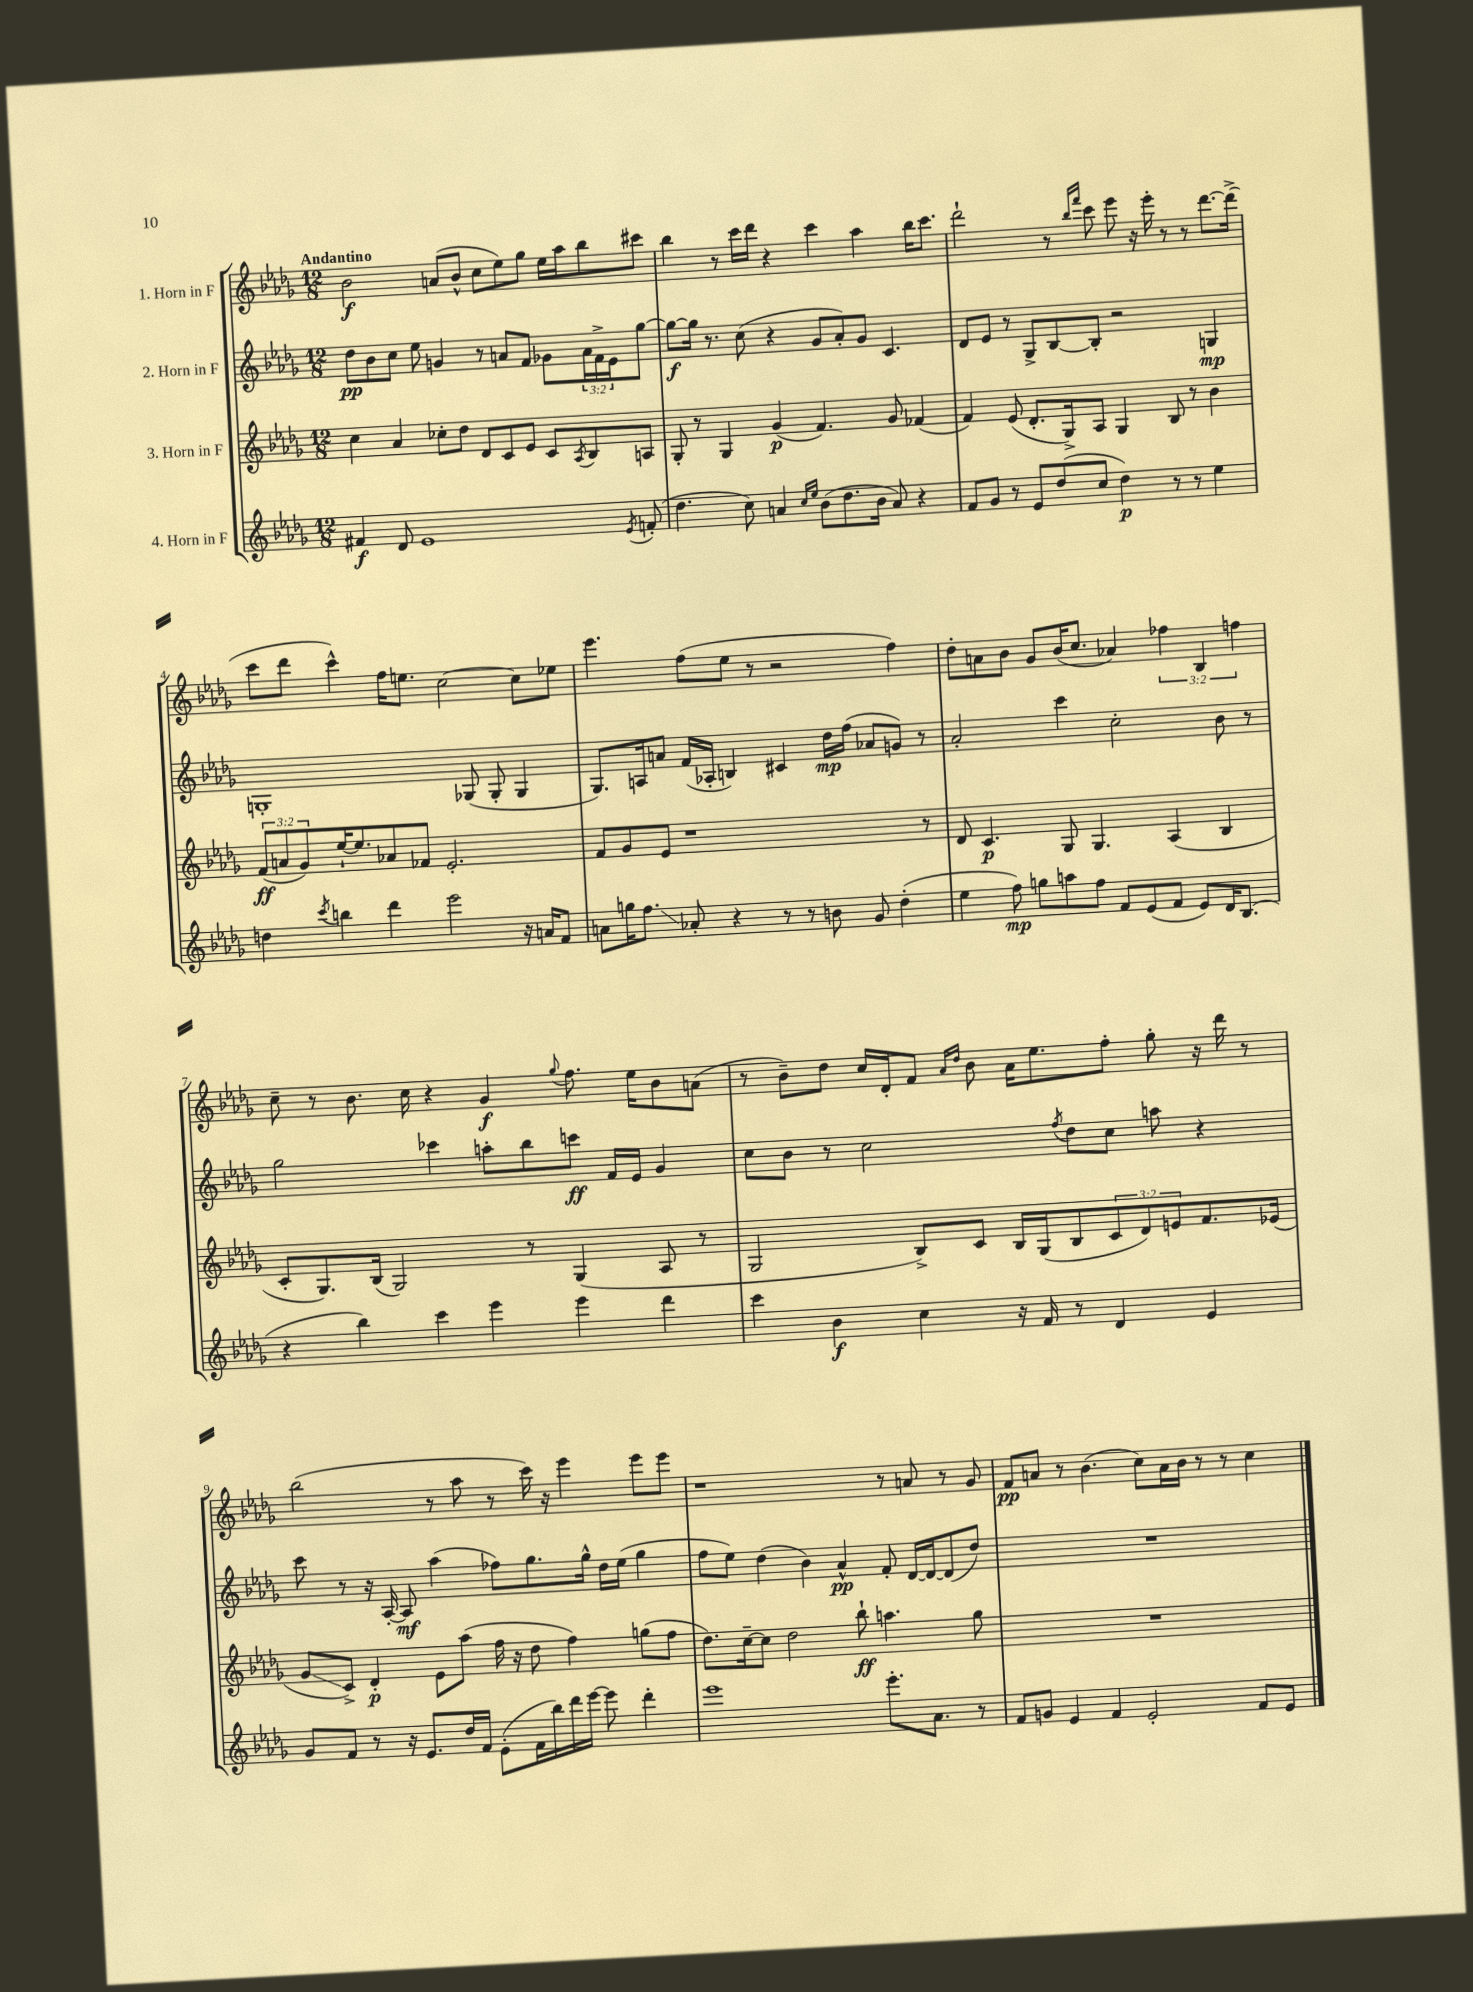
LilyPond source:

<<
\new StaffGroup <<
\new Staff = "s0" \with { instrumentName = "1. Horn in F" } {
    \clef treble \key des \major \numericTimeSignature \time 12/8 \override Staff.TupletNumber.text = #tuplet-number::calc-fraction-text \tempo "Andantino"
    bes'2\f a'8( bes'8-^ c''8 ees''8) ges''8 ees''16 aes''16 bes''8 cis'''8 |
    bes''4 r8 c'''16 des'''16 r4 c'''4 aes''4 bes''16 c'''8. |
    des'''2-! r8 \grace { bes''16 f'''16 } c'''8 ees'''8 r16 ees'''16-. r8 r8 des'''8.~ des'''16->( |
    c'''8 des'''8 c'''4-^) f''16 e''8. c''2~ c''8 ees''8 |
    ees'''4. f''8( ees''8 r8 r2 f''4) |
    des''8-. a'8 bes'8 ges'8 bes'16( c''8. aes'4) \tuplet 3/2 { fes''4 bes4 f''4 } |
    c''8-- r8 bes'8. c''16 r4 ges'4\f \appoggiatura { ges''8 } f''8. ees''16 bes'8 a'8( |
    r8 bes'8--) des''8 c''16 des'16-. f'8 \grace { aes'16 des''16 } bes'8 aes'16 ees''8. f''8-. ges''8-. r16 des'''16 r8 |
    bes''2( r8 aes''8 r8 c'''16) r16 ees'''4 ees'''8 ees'''8 |
    r1 r8 a'8 r8 ges'8 |
    f'8\pp a'8 r8 bes'4.( c''8) a'16 bes'16 r8 r8 c''4 \bar "|." |
}
\new Staff = "s1" \with { instrumentName = "2. Horn in F" } {
    \clef treble \key des \major \numericTimeSignature \time 12/8 \override Staff.TupletNumber.text = #tuplet-number::calc-fraction-text
    des''8\pp bes'8 c''8 ees''8 g'4 r8 a'8 f'8 ges'8 \tuplet 3/2 { a'16 f'16-> ees'16 } ges''8~ |
    ges''8~\f ges''16 r8. c''8( r4 ges'8 aes'8-.) ges'8 c'4. |
    des'8 ees'8 r8 ges8-> bes8~ bes8-. r2 g4\mp |
    g1-. ges8( ges8-. ges4 |
    ges8.) a16 a'8 f'16( aes16-. b4) cis'4 des''16\mp f''16( aes'8 g'8) r8 |
    aes'2-. c'''4 c''2-. bes'8 r8 |
    ges''2 ces'''4 a''8-. bes''8 c'''8\ff f'16 ees'16 ges'4 |
    c''8 bes'8 r8 c''2 \acciaccatura { f''8 } des''8 c''8 a''8 r4 |
    c'''8 r8 r16 aes16~-. aes8\mf aes''4( fes''8) ges''8. ges''16-^ des''16 ees''16( ges''4 |
    f''8 ees''8) des''4( bes'4) aes'4-^\pp f'8-. des'16~ des'16~ des'8( des''8) |
    R1. \bar "|." |
}
\new Staff = "s2" \with { instrumentName = "3. Horn in F" } {
    \clef treble \key des \major \numericTimeSignature \time 12/8 \override Staff.TupletNumber.text = #tuplet-number::calc-fraction-text
    c''4 aes'4 ces''8-. des''8 des'8 c'8 ees'8 c'8 \acciaccatura { aes8 } bes8 a8 |
    ges8-. r8 ges4 ges'4\p( f'4.) ges'8 fes'4( |
    f'4) ees'8( des'8.-. ges16->) aes8 ges4 bes8 r8 bes'4 |
    \tuplet 3/2 { f'8\ff( a'8 ges'8) } ees''16~-! ees''8. aes'8 fes'8 ees'2.-. |
    f'8 ges'8 ees'8 r1 r8 |
    des'8 c'4.\p ges8 ges4. aes4( bes4 |
    c'8-. ges8.) bes16( ges2) r8 ges4( aes8 r8 |
    ges2 bes8->) c'8 bes16 ges16( bes8 \tuplet 3/2 { c'8 des'8) e'8 } f'8. ees'16( |
    ges'8\glissando c'8->) des'4-.\p ees'8 aes''8( f''16 r16 des''8 f''4) g''8( f''8 |
    des''8.) c''16~-- c''8 des''2 bes''8-!\ff a''4. ges''8 |
    R1. \bar "|." |
}
\new Staff = "s3" \with { instrumentName = "4. Horn in F" } {
    \clef treble \key des \major \numericTimeSignature \time 12/8
    fis'4\f des'8 ees'1 \acciaccatura { ees'8 } f'8-.( |
    des''4. c''8) a'4 \grace { c''16 ees''16 } bes'8( des''8. bes'16 a'8) r4 |
    f'8 ges'8 r8 ees'8 des''8( c''8 des''4\p) r8 r8 ees''4 |
    d''4 \acciaccatura { c'''8 } b''4 des'''4 ees'''2 r16 a'16 f'8 |
    a'8 g''16 f''8.\glissando aes'8-. r4 r8 r8 b'8 ges'8 des''4-.( |
    ees''4 f''8\mp) g''8 a''8 f''8 f'8 ees'8( f'8 ees'8) des'16 bes8.( |
    r4 bes''4) c'''4 ees'''4 ees'''4 des'''4 |
    c'''4 bes'4\f c''4 r16 f'16 r8 des'4 ees'4 |
    ges'8 f'8 r8 r16 ees'8. des''16 f'16 ees'8-.( f'16 bes''16) des'''16 ees'''16~ ees'''8 des'''4-. |
    ees'''1 ees'''8.-. aes'8. r8 |
    f'8 g'8 ees'4 f'4 ees'2-. f'8 ees'8 \bar "|." |
}
>>
>>
